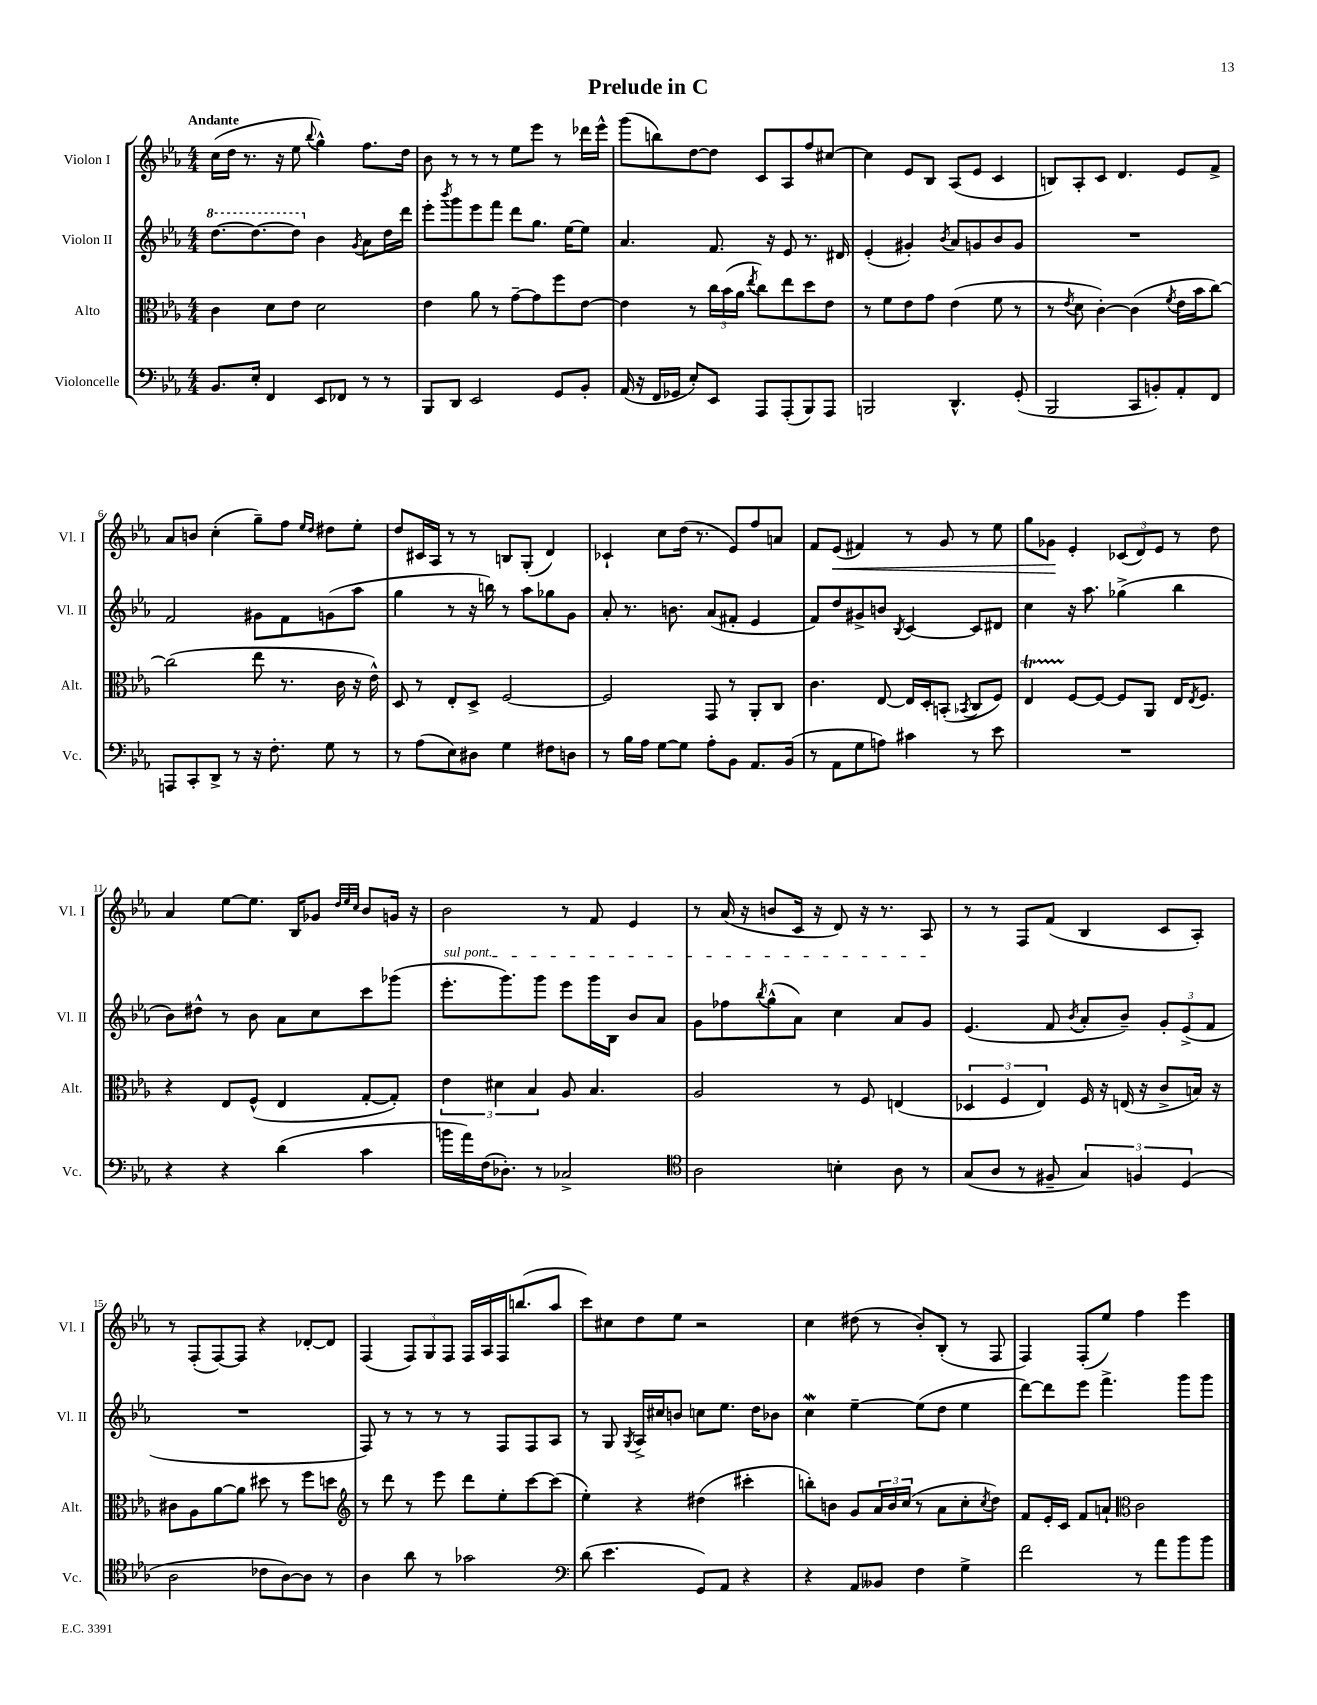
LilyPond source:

\header { title = "Prelude in C" }
<<
\new StaffGroup <<
\new Staff = "s0" \with { instrumentName = "Violon I" shortInstrumentName = "Vl. I" } {
    \clef treble \key ees \major \numericTimeSignature \time 4/4 \tempo "Andante"
    c''16( d''16 r8. r16 ees''8 \appoggiatura { bes''8 } g''4-^) f''8. d''16 |
    bes'8 r8 r8 r8 ees''8 ees'''8 r8 des'''16 ees'''16-^ |
    g'''8( b''8) d''8~ d''8 c'8 aes8 f''8 cis''8~ |
    cis''4 ees'8 bes8 aes8( ees'8 c'4 |
    b8) aes8-. c'8 d'4. ees'8 f'8-> |
    aes'8 b'8 c''4-.( g''8--) f''8 \grace { ees''16 d''16 } dis''8 ees''8-. |
    d''8 cis'16 aes16 r8 r8 b8 g8-.( d'4) |
    ces'4-! c''8 d''16( r8. ees'8) f''8 a'8 |
    f'8 ees'8\<( fis'4) r8 g'8 r8 ees''8 |
    g''8 ges'8\! ees'4-. \tuplet 3/2 { ces'8( d'8) ees'8 } r8 d''8 |
    aes'4 ees''8~ ees''8. bes16 ges'8 \grace { d''32 ees''32 c''32 } bes'8 g'16 r16 |
    bes'2 r8 f'8 ees'4 |
    r8 aes'16( r16 b'8 c'16 r16 d'8) r16 r8. aes8 |
    r8 r8 f8 f'8( bes4 c'8 aes8-.) |
    r8 f8-.( f8~) f8 r4 des'8~-. des'8 |
    f4( \tuplet 3/2 { f8) g8 f8 } f16 aes16 f16 b''8.( aes''8 |
    c'''8) cis''8 d''8 ees''8 r2 |
    c''4 dis''8( r8 bes'8-.) bes8-.( r8 f8 |
    f4) f8-.( ees''8) f''4 ees'''4 \bar "|." |
}
\new Staff = "s1" \with { instrumentName = "Violon II" shortInstrumentName = "Vl. II" } {
    \clef treble \key ees \major \numericTimeSignature \time 4/4
    \ottava #1 d'''8.~ d'''8.~ d'''8 \ottava #0 bes'4 \acciaccatura { g'8 } aes'8 d''16 d'''16 |
    ees'''8-. \acciaccatura { bes'''8 } g'''8 ees'''8 f'''8 d'''8 g''8. ees''16~ ees''8 |
    aes'4. f'8. r16 ees'8 r8. dis'16 |
    ees'4-.( gis'4-.) \acciaccatura { bes'8 } aes'8 g'8 bes'8 g'8 |
    R1 |
    f'2 gis'8 f'8 g'8( aes''8 |
    g''4 r8 r16 b''16) r8 aes''8 ges''8 g'8 |
    aes'8-. r8. b'8. aes'8( fis'8-. ees'4 |
    f'8) d''8 gis'8-> b'8 \acciaccatura { bes8 } c'4~ c'8 dis'8 |
    c''4 r16 aes''8. ges''4->( bes''4 |
    bes'8) dis''8-^ r8 bes'8 aes'8 c''8 c'''8 ges'''8( |
    \once \override TextSpanner.bound-details.left.text = \markup { \italic "sul pont." } ees'''8.-.\startTextSpan g'''8.) g'''8 ees'''8 g'''16 bes16 bes'8 aes'8 |
    g'8 fes''8 \acciaccatura { bes''8 } g''8-^( aes'8) c''4 aes'8 g'8\stopTextSpan |
    ees'4.( f'8 \acciaccatura { bes'8 } aes'8-. bes'8--) \tuplet 3/2 { g'8-. ees'8->( f'8 } |
    R1 |
    f8) r8 r8 r8 r8 f8 f8 aes8 |
    r8 g8 \acciaccatura { g8 } aes16-> cis''16 b'8 c''8 ees''8. d''16 bes'8 |
    c''4\mordent ees''4~-- ees''8( d''8 ees''4 |
    d'''8~) d'''8 ees'''8 f'''4.-> g'''8 g'''8 \bar "|." |
}
\new Staff = "s2" \with { instrumentName = "Alto" shortInstrumentName = "Alt." } {
    \clef alto \key ees \major \numericTimeSignature \time 4/4
    c'4 d'8 ees'8 d'2 |
    ees'4 aes'8 r8 g'8~-- g'8 f''8 ees'8~ |
    ees'4 r8 \tuplet 3/2 { c''16 bes'16( aes'16 } \acciaccatura { ees''8 } c''8) ees''8 d''8 ees'8 |
    r8 f'8 ees'8 g'8 ees'4( f'8 r8 |
    r8 \acciaccatura { ees'8 } d'8 c'4~-.) c'4( \acciaccatura { f'8 } ees'16 bes'16 c''8~) |
    c''2( ees''8 r8. c'16 r16 ees'16-^) |
    d8 r8 ees8-. d8-> f2~ |
    f2 g,8 r8 aes,8-. c8 |
    c'4. ees8~ ees16 d16-. b,8-.( \acciaccatura { bes,8 } c8 f8) |
    ees4\startTrillSpan f8~\stopTrillSpan f8~ f8 aes,8 ees16 \acciaccatura { ees8 } f8. |
    r4 ees8 f8-^( ees4 g8~-. g8-.) |
    \tuplet 3/2 { ees'4 dis'4 bes4 } aes8 bes4. |
    aes2 r8 f8 e4( |
    \tuplet 3/2 { des4 f4 ees4) } f16 r16 e16( r16 c'8-> b16) r16 |
    cis'8 aes8 aes'8~ aes'8 dis''8 r8 f''8 d''8 |
    \clef treble r8 d'''8 r8 ees'''8 d'''8 ees''8-. c'''8~ c'''8( |
    ees''4-.) r4 dis''4( cis'''4-. |
    b''8-.) b'8 g'8 \tuplet 3/2 { aes'16 b'16 c''16( } r8 aes'8 c''8-. \acciaccatura { c''8 } d''8) |
    f'8 ees'16-. c'16 f'8 a'8-! \clef alto c'2 \bar "|." |
}
\new Staff = "s3" \with { instrumentName = "Violoncelle" shortInstrumentName = "Vc." } {
    \clef bass \key ees \major \numericTimeSignature \time 4/4
    bes,8. ees16-. f,4 ees,8 fes,8 r8 r8 |
    bes,,8 d,8 ees,2 g,8 bes,8-. |
    aes,16( r16 f,16 ges,16 ees8-.) ees,8 aes,,8 aes,,8-.( bes,,8) aes,,8 |
    b,,2 d,4.-^ g,8-.( |
    bes,,2 c,8 b,8-.) aes,8-. f,8 |
    a,,8 c,8-. d,8-> r8 r16 f8.-. g8 r8 |
    r8 aes8( ees8) dis8 g4 fis8 d8 |
    r8 bes16 aes16 g8~ g8 aes8-. bes,8 aes,8. bes,16( |
    r8 aes,8 g8 a8) cis'4 r8 ees'8 |
    R1 |
    r4 r4 d'4( c'4 |
    b'16 aes'16) f16( des8.-.) r8 ces2-> |
    \clef tenor aes2 b4-. aes8 r8 |
    g8( aes8 r8 fis8-- \tuplet 3/2 { g4) f4 d4( } |
    aes2 ces'8 aes8~) aes8 r8 |
    aes4 aes'8 r8 ges'2 |
    \clef bass d'8( ees'4. g,8) aes,8 r4 |
    r4 aes,8 beses,8 f4 g4-> |
    f'2 r8 aes'8 bes'8 bes'8 \bar "|." |
}
>>
>>
